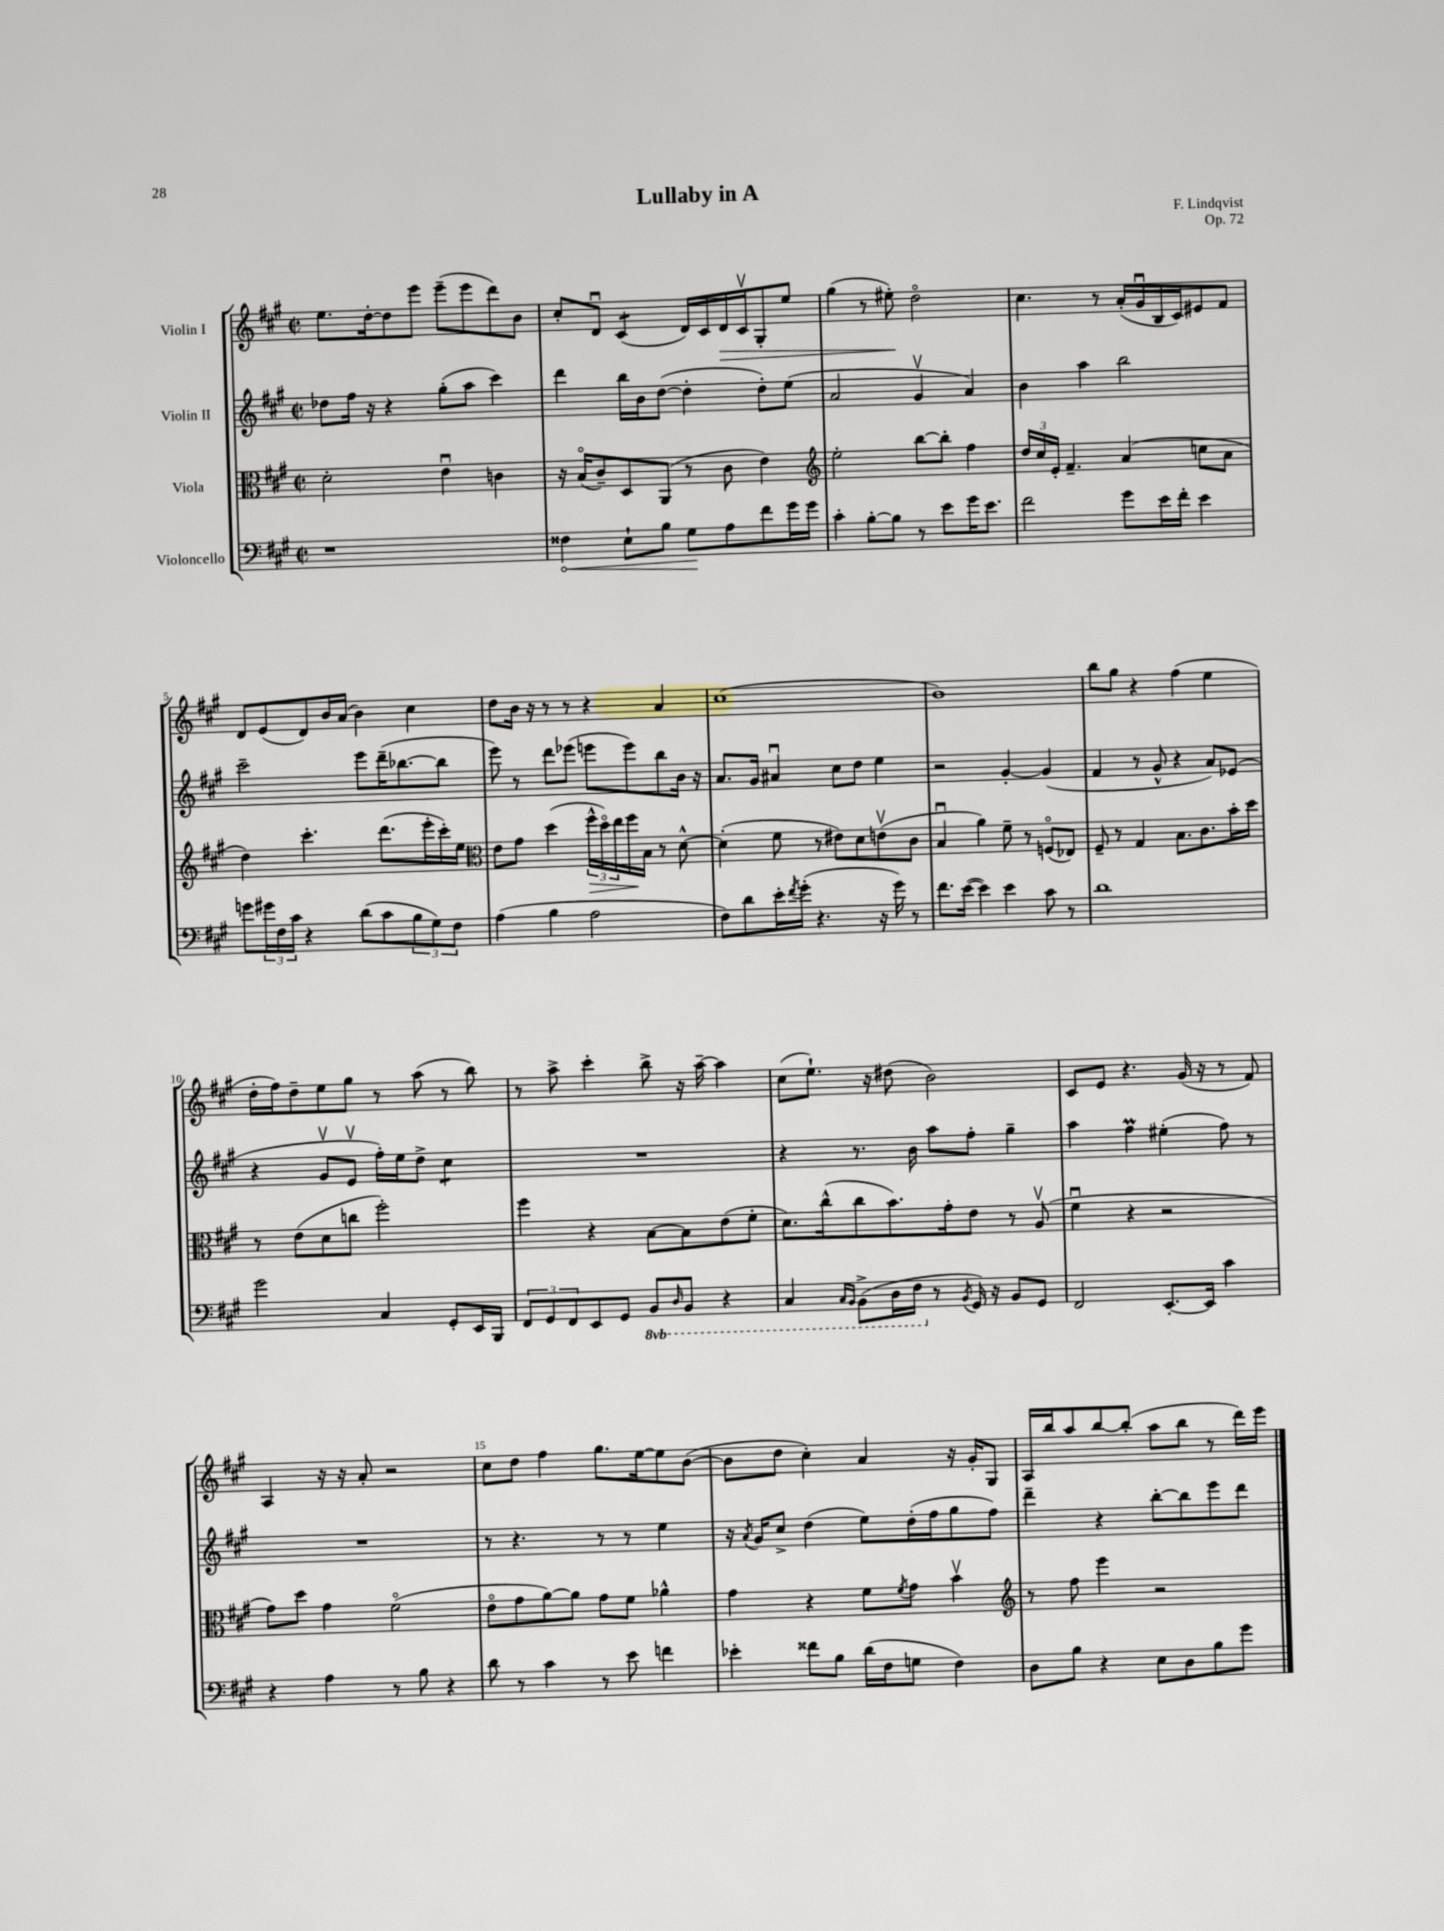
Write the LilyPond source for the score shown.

\header { title = "Lullaby in A" composer = "F. Lindqvist" opus = "Op. 72" }
<<
\new StaffGroup <<
\new Staff = "s0" \with { instrumentName = "Violin I" } {
    \clef treble \key a \major \defaultTimeSignature \time 2/2
    e''8. d''16~-. d''8 e'''8 e'''8--( e'''8 d'''8) b'8 |
    cis''8-. d'8\downbow cis'4:8( d'16) cis'16 d'16\> cis'16\upbow gis8-. e''8 |
    gis''4( r8 eis''8-.\!) d''2\flageolet |
    cis''4. r8 a'16-.( gis'16\downbow b16 cis'16) eis'8 fis'8 |
    d'8 e'8( d'8) b'16 a'16( b'4) cis''4 |
    d''8 b'16 r16 r8 r8 r4 a'4 |
    cis''1( |
    b'1) |
    b''8 gis''8 r4 fis''4( e''4 |
    d''16-. fis''16) d''8-- e''8 gis''8 r8 a''8( r8 b''8) |
    r8 a''8-> cis'''4-. b''8-> r16 a''16~-- a''4 |
    cis''8( e''8.-!) r16 dis''8( b'2) |
    cis'8 e'8 r4. gis'16( r16 r8 fis'8) |
    a4 r16 r16 a'8-. r2 |
    cis''8 d''8 fis''4 gis''8. e''16~ e''8 b'8~( |
    b'8 d''8 cis''4-.) a'4 r16 gis'16-. gis8 |
    a16 b''16 a''8 b''8~ b''8-.( a''8 b''8 r8 d'''16) e'''16 \bar "|." |
}
\new Staff = "s1" \with { instrumentName = "Violin II" } {
    \clef treble \key a \major \defaultTimeSignature \time 2/2
    des''8 fis''16 r16 r4 gis''8-.( a''8 cis'''4) |
    d'''4 b''16 b'16 d''8~( d''4-. d''8-.) e''8( |
    a'2 gis'4\upbow a'4) |
    b'4 a''4 b''2 |
    cis'''2-- e'''8 d'''16--( bes''8.~ bes''8 |
    e'''8) r8 d'''8 ees'''8( e'''8 e'''8) b''8 b'16 r16 |
    a'8. gis'16 ais'4\downbow cis''8 d''8 e''4 |
    r2 gis'4~-. gis'4( |
    fis'4 r8 gis'8-^ r4 a'8) ees'8( |
    r4 gis'8\upbow e'8\upbow fis''16-.) e''16 d''8-> cis''4:8 |
    R1 |
    r4 r8. b'16 a''8 fis''8-. gis''4-- |
    a''4 fis''4\prall eis''4-.( fis''8) r8 |
    R1 |
    r8 r4. r8 r8 e''4 |
    r16 \acciaccatura { a'8 } gis'16 cis''8-> d''4( e''8) d''16-.( fis''16 gis''8 fis''8) |
    d'''4-- r4 b''8~-. b''8 e'''8 d'''8 \bar "|." |
}
\new Staff = "s2" \with { instrumentName = "Viola" } {
    \clef alto \key a \major \defaultTimeSignature \time 2/2
    d'2-. e'4\downbow c'4 |
    r16 b16\flageolet( cis'8--) d8 a,8( r8 cis'8 e'4) |
    \clef treble e''2-. b''8~ b''8-. fis''4 |
    \tuplet 3/2 { d''16 cis''16 e'16-. } fis'4.-- a'4( c''8 a'8 |
    d''4) cis'''4.-. d'''8.( e'''16-. cis'''16-.) e''16 |
    \clef alto e'8 gis'8 d''4( \tuplet 3/2 { fis''16-^\> d''16\flageolet) e''16 } fis''16\! b16 r8 d'8~-^ |
    d'4-.( fis'8 r8 eis'8) d'8 e'8\upbow( cis'8 |
    b4\downbow a'4) fis'8-- r8 f8\flageolet( ees8) |
    fis8-- r8 gis4 b8. cis'8. b'16-. d''16 |
    r8 e'8( d'8 c''8 fis''2-.) |
    fis''4 r4 b8~ b8 e'8( fis'8-. |
    d'8.) cis''16-^( cis''8 b'8.) gis'16-. e'8 r8 a8\upbow( |
    fis'4\downbow r4 r2 |
    gis'8) d''8 gis'4 fis'2\flageolet( |
    e'8\flageolet gis'8 a'8~) a'8 gis'8 fis'8 aes'4-^ |
    gis'4 r4 fis'8 \acciaccatura { fis'8 } gis'8 b'4\upbow |
    \clef treble r8 fis''8 e'''4 r2 \bar "|." |
}
\new Staff = "s3" \with { instrumentName = "Violoncello" } {
    \clef bass \key a \major \defaultTimeSignature \time 2/2 \set Staff.ottavationMarkups = #ottavation-simple-ordinals
    r1 |
    \once \override Hairpin.circled-tip = ##t fisis4\< e8-! b8 gis8\! a8 fis'8 gis'16 gis'16 |
    cis'4-. b8~-. b8 r8 e'8 gis'16 e'8. |
    fis'2 gis'8 e'16 fis'16-. e'4 |
    g'8 \tuplet 3/2 { gis'16 fis16 cis'16 } r4 d'8( cis'8 \tuplet 3/2 { b8 gis8) fis8 } |
    a4( b4 a2 |
    fis8) d'8 e'16-. \acciaccatura { fis'8 } gis'16-.( r4. r16 gis'16) r8 |
    fis'8. e'16~( e'4) e'4 cis'8 r8 |
    d'1 |
    gis'2 cis4 gis,8-. e,16 b,,16 |
    \tuplet 3/2 { fis,8 gis,8 fis,8 } e,8 gis,8 \ottava #-1 b,,8 \grace { d,16 } b,,8 r4 |
    cis,4 \grace { cis,16 b,,16 } b,,8->( d,16 fis,16 \ottava #0 r8 \acciaccatura { b,8 } gis,16) r16 b,8 gis,8 |
    fis,2 e,8.~-. e,16 cis'4 |
    r4 a4 r8 b8 r4 |
    d'8 r8 cis'4 r8 e'8 f'4 |
    ees'4-. fisis'8 b8 d'16( fis16 g8 fis4) |
    d8 b8 r4 e8 d8 b8 gis'8 \bar "|." |
}
>>
>>
\layout { \context { \Score \override BarNumber.break-visibility = ##(#f #t #t) barNumberVisibility = #(every-nth-bar-number-visible 5) } }
